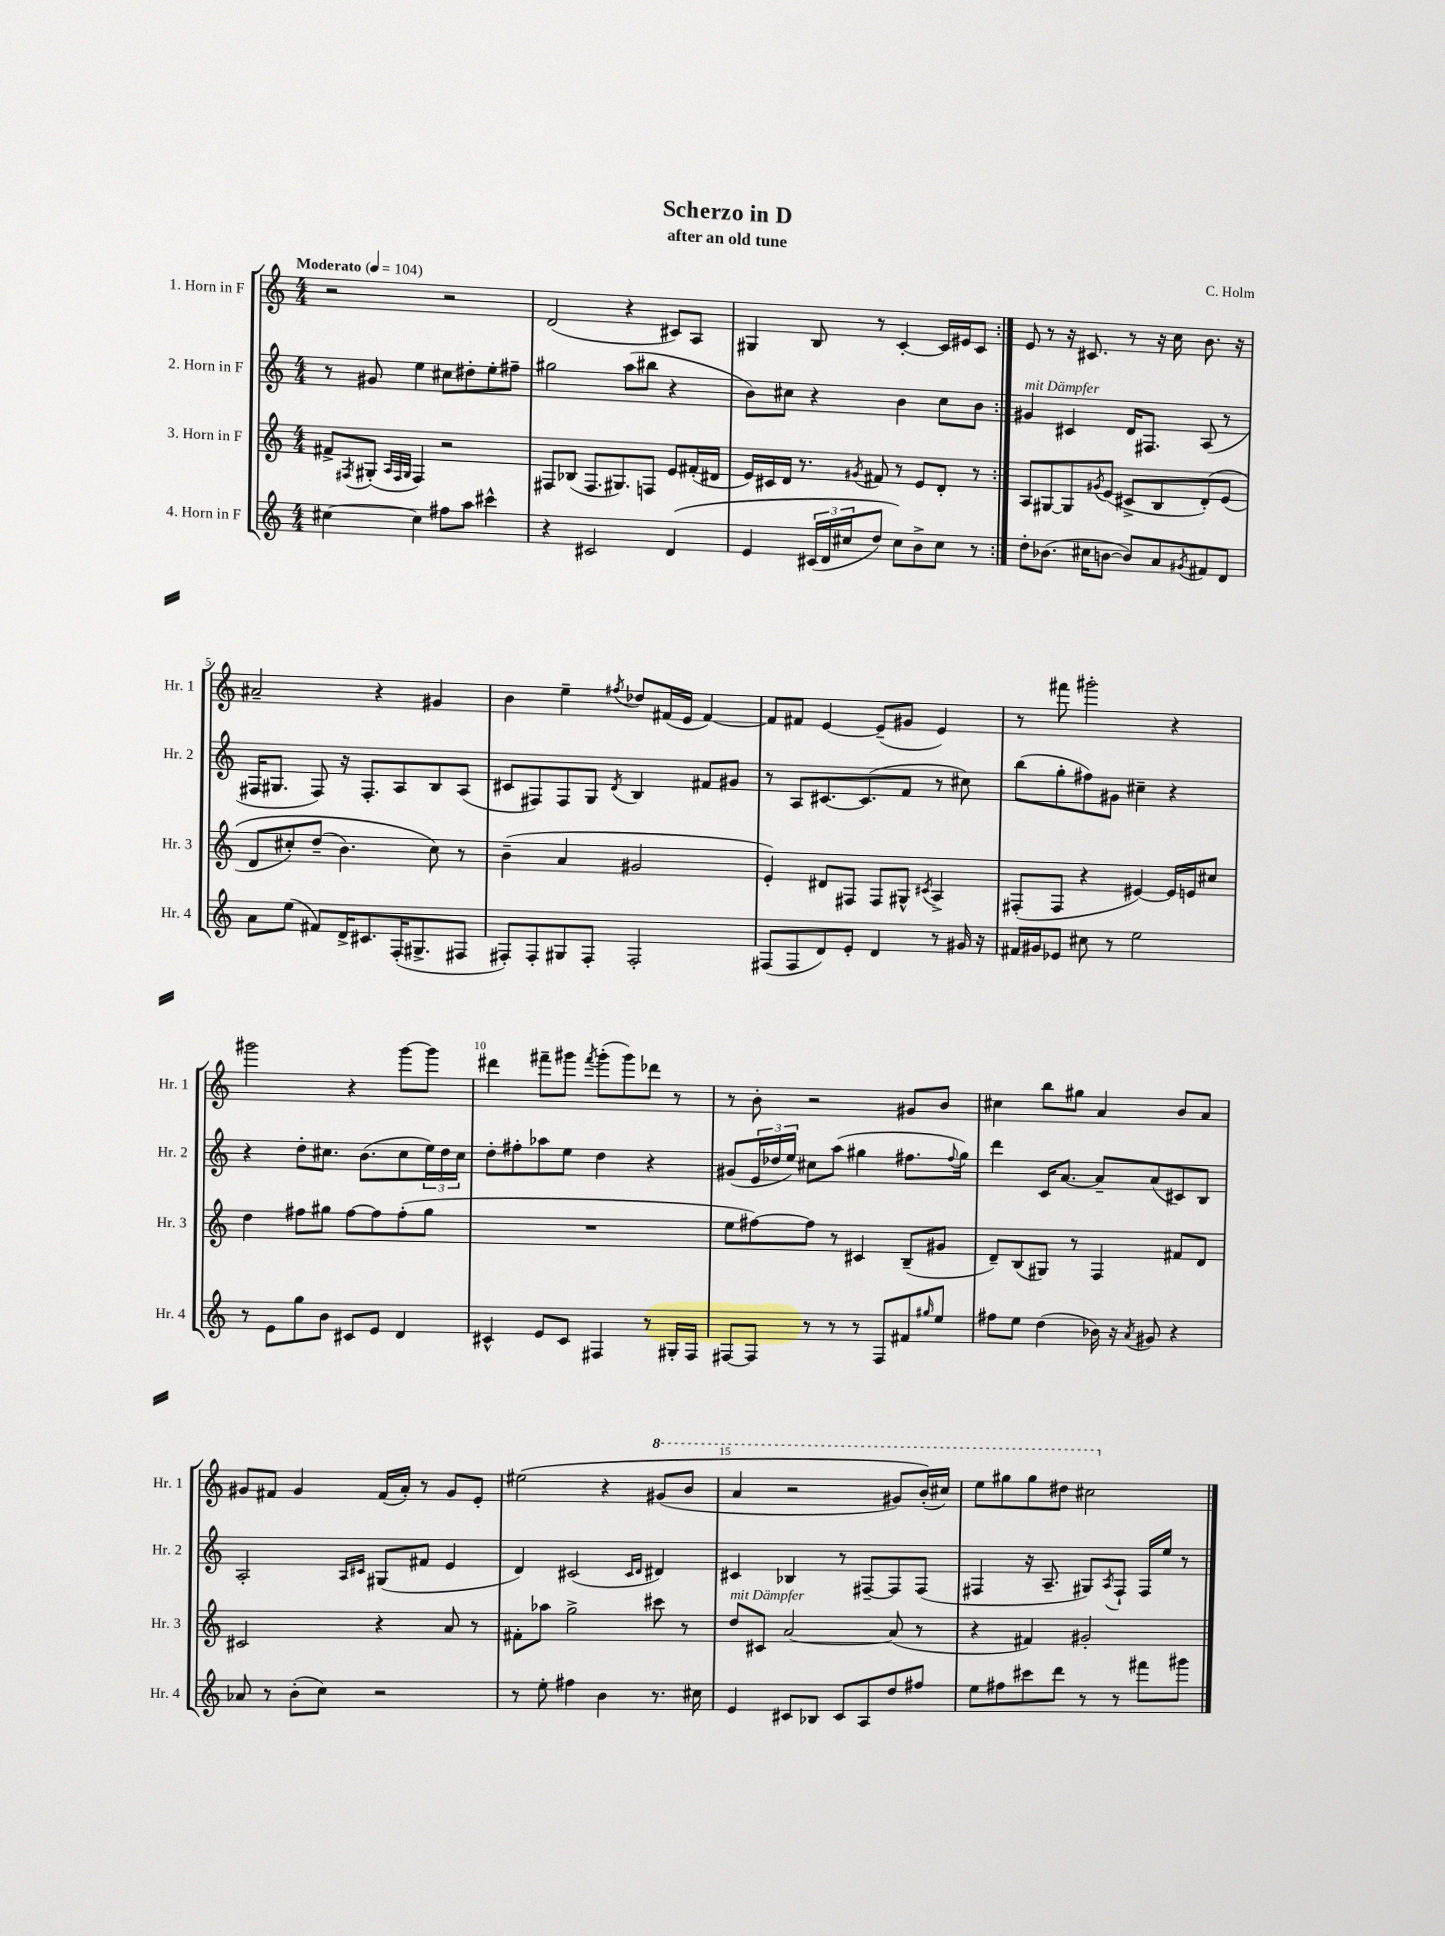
\header { title = "Scherzo in D" composer = "C. Holm" subtitle = "after an old tune" }
<<
\new StaffGroup <<
\new Staff = "s0" \with { instrumentName = "1. Horn in F" shortInstrumentName = "Hr. 1" } {
    \clef treble \key c \major \numericTimeSignature \time 4/4 \tempo "Moderato" 4 = 104
    \repeat volta 2 { r2 r2 |
    d'2( r4 cis'8) a8 |
    gis4 b8 r8 c'4~-. c'16 eis'16 c'8 | }
    e'8 r8 r16 cis'8. r8 r16 c''16 b'8. r16 |
    ais'2-- r4 gis'4 |
    b'4 e''4-- \acciaccatura { fis''8 } des''8 fis'16( e'16 fis'4~) |
    fis'8 fis'8 e'4~ e'8--( gis'8 e'4) |
    r8 fis'''8 gis'''2-. r4 |
    gis'''2 r4 gis'''8~ gis'''8 |
    dis'''4 fis'''8-- gis'''8 \acciaccatura { fis'''8 } gis'''8-.( gis'''8) des'''8 r8 |
    r8 b'8-. r2 gis'8 b'8 |
    cis''4 b''8 gis''8 a'4 b'8 a'8 |
    gis'8 fis'8 gis'4 fis'16( a'16-.) r8 gis'8 e'8-. |
    eis''2\( r4 \ottava #1 gis''8( b''8 |
    a''4 r2 gis''8) b''16-.(\) cis'''16) |
    e'''8 gis'''8 gis'''8 dis'''8 cis'''2 \ottava #0 \bar "|." |
}
\new Staff = "s1" \with { instrumentName = "2. Horn in F" shortInstrumentName = "Hr. 2" } {
    \clef treble \key c \major \numericTimeSignature \time 4/4
    \repeat volta 2 { r8 gis'8 e''4 cis''8 dis''8-. e''8-. fis''8-- |
    gis''2 a''8( bis''8 r4 |
    b'8) cis''8 r4 b'4 cis''8 b'8 | }
    gis'4^\markup { \italic "mit Dämpfer" } cis'4 d'16 fis8. a8( r8 |
    fis16 gis8. fis8) r16 fis8.-. a8 b8 a8( |
    cis'8 fis8) fis8 g8 \acciaccatura { d'8 } b4 fis'8 gis'8 |
    r8 a8 cis'8.~ cis'8.( f'8 r8 cis''8) |
    b''8( g''8-. fis''8) gis'8 cis''4-- r4 |
    r4 d''8-. cis''8. b'8.( cis''8 \tuplet 3/2 { e''16) d''16 cis''16 } |
    d''8-. fis''8-. aes''8 e''8 d''4 r4 |
    gis'8( \tuplet 3/2 { e'16 des''16 e''16) } cis''8 a''8( gis''4 fis''8. \appoggiatura { fis''8 } gis''16) |
    d'''4 c'16 a'8.~ a'8-- a'8( cis'8) b8 |
    a2-. \grace { a16 cis'16 } gis8( fis'8 e'4 |
    d'4) cis'2( \grace { cis'16 d'16 } dis'4) |
    cis'4 bes4 r8 fis8~-- fis8 fis8( |
    fis4 r16 a8.-- gis8) \acciaccatura { a8 } fis8-! fis16 e''16 r8 \bar "|." |
}
\new Staff = "s2" \with { instrumentName = "3. Horn in F" shortInstrumentName = "Hr. 3" } {
    \clef treble \key c \major \numericTimeSignature \time 4/4
    \repeat volta 2 { fis'8-> \acciaccatura { fis8 } gis8-.( \grace { a32 fis32 gis32 } fis4) r2 |
    fis8 bes8( fis8. gis8.) f8 e'8 fis'16-.( dis'16 |
    e'16) cis'16 d'16 r8. \acciaccatura { gis'8 } fis'8 r8 e'8 d'8-. r8 | }
    a8 gis8~ gis8 \acciaccatura { gis'8 } e'8( cis'8-> b8 d'8-.)\( e'8( |
    d'8 cis''8-.) d''8--( b'4.) cis''8\) r8 |
    b'4--( a'4 gis'2 |
    e'4-.) dis'8 fis8 fis8 gis8-^ \acciaccatura { cis'8 } a4-> |
    fis8-.( fis8 r4 eis'4~) eis'16 e'16 cis''8 |
    d''4 fis''8 gis''8 fis''8~ fis''8 fis''8-.( gis''8 |
    R1 |
    e''8 fis''8~) fis''8 r8 cis'4 b8--( gis'8 |
    d'8--) b8( gis8) r8 f4 fis'8 d'8 |
    cis'2 r4 a'8 r8 |
    fis'8-. aes''8 g''2-> cis'''8 r8 |
    d''8^\markup { \italic "mit Dämpfer" } cis'8 a'2~ a'8( r8 |
    r4 fis'4) gis'2-. \bar "|." |
}
\new Staff = "s3" \with { instrumentName = "4. Horn in F" shortInstrumentName = "Hr. 4" } {
    \clef treble \key c \major \numericTimeSignature \time 4/4
    \repeat volta 2 { cis''4~ cis''4 fis''8 a''8 cis'''4-^ |
    r4 cis'2 d'4\( |
    e'4 \tuplet 3/2 { cis'16( d'16 cis''16 } d''8) cis''8\) b'8-> cis''8 r8 | }
    d''8-. bes'8.( cis''16 b'8~ b'8) a'8 \acciaccatura { gis'8 } fis'8 d'8 |
    a'8 e''8( fis'8) d'16-> cis'8. f16-.( gis8.-> fis8 |
    fis8-.) fis8-. gis8 fis8-. fis2-. |
    fis8( fis8 d'8) e'8-. d'4 r8 gis'16 r16 |
    fis'16 gis'16 ees'8 cis''8 r8 e''2 |
    r8 e'8 g''8 b'8 cis'8 e'8 d'4 |
    cis'4-^ e'8 cis'8 fis4 r8 gis16-. fis16 |
    fis8~ fis8 r8 r8 r8 fis8 fis'8 \grace { gis''16 } e''8 |
    fis''8 e''8 d''4( bes'16) r16 \acciaccatura { a'8 } gis'8 r4 |
    aes'8 r8 b'8-.( c''8) r2 |
    r8 e''8-. fis''4 b'4 r8. cis''16 |
    e'4 cis'8 bes8 cis'8 a8 d''8 fis''8 |
    e''8 fis''8 cis'''8 d'''8 r8 r8 fis'''8 gis'''8 \bar "|." |
}
>>
>>
\layout { \context { \Score \override BarNumber.break-visibility = ##(#f #t #t) barNumberVisibility = #(every-nth-bar-number-visible 5) } }
